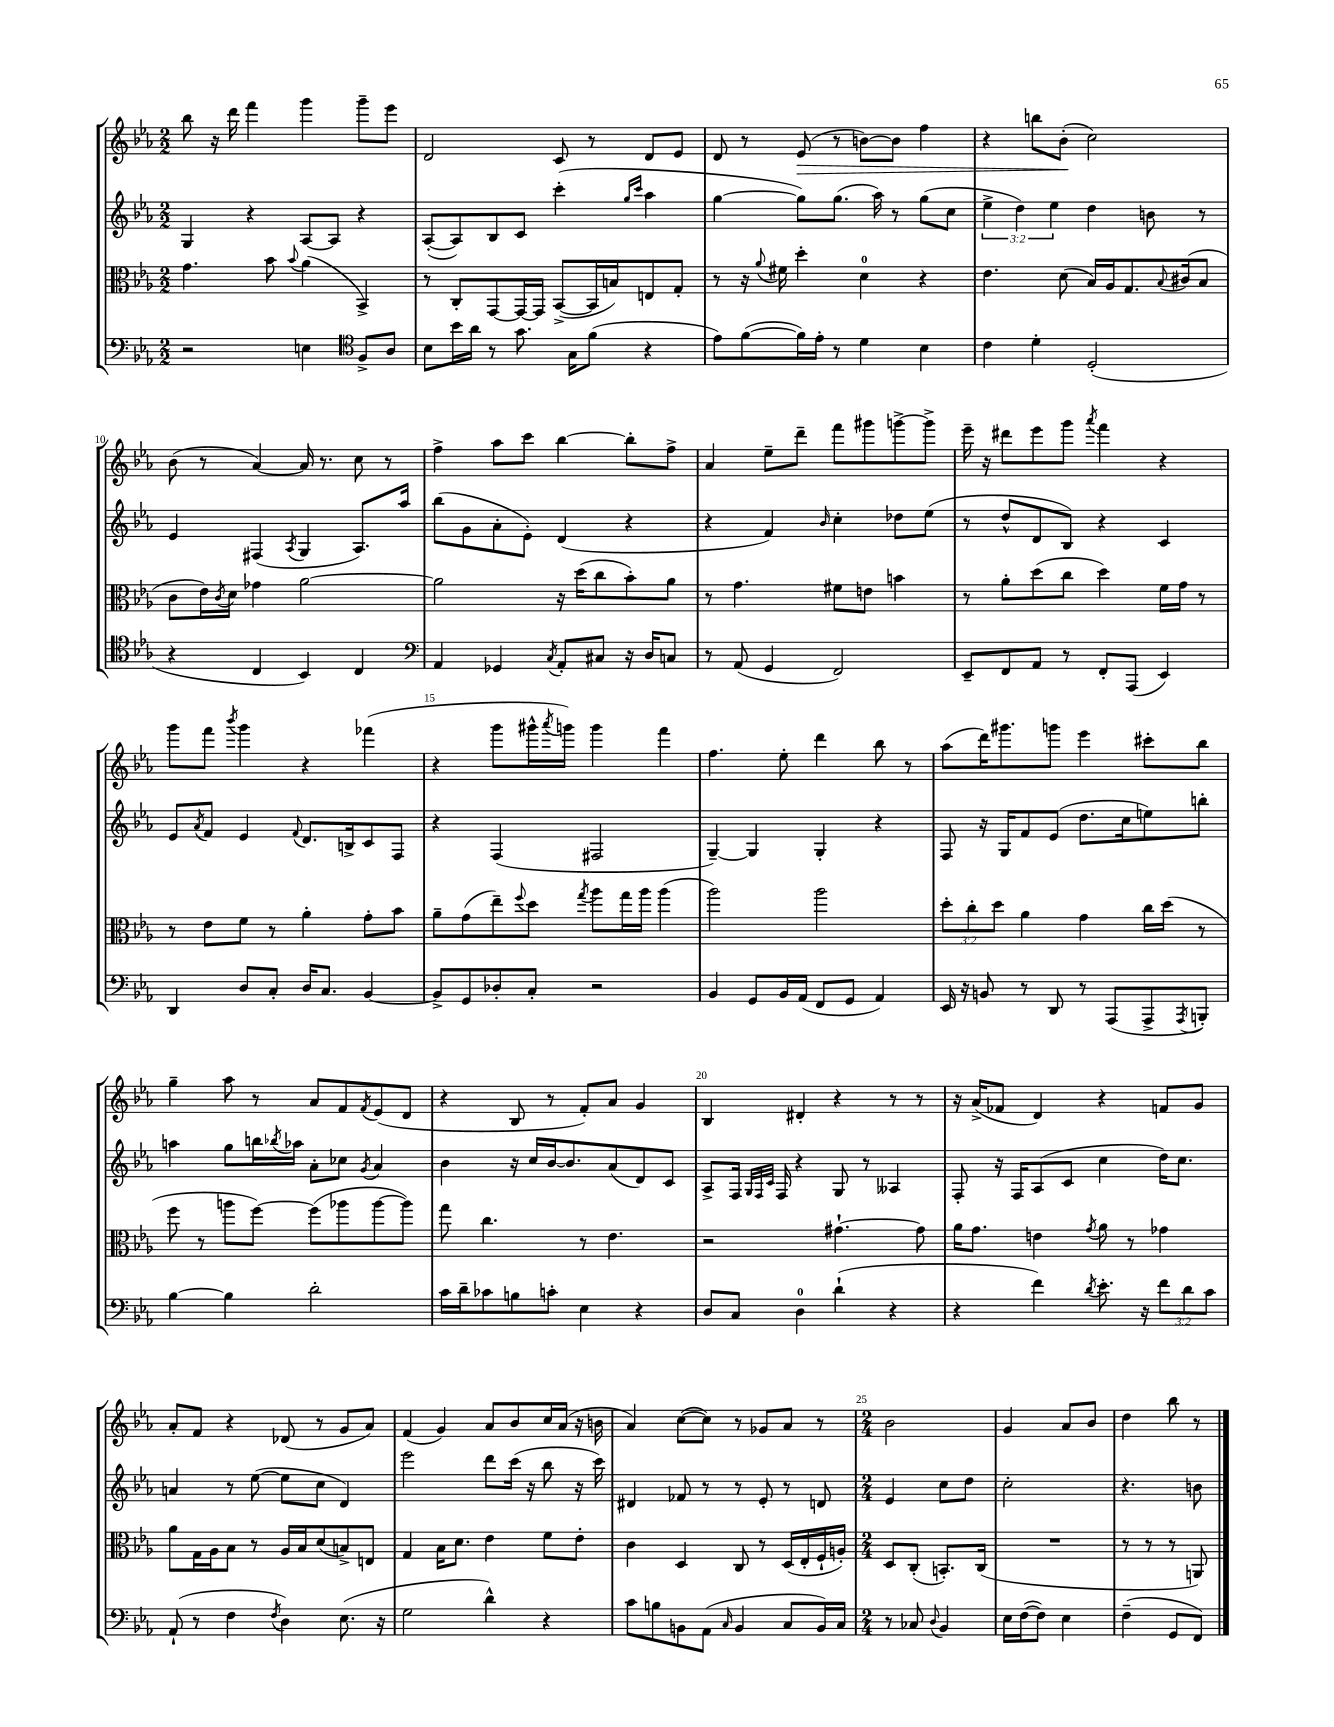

**kern	**kern	**kern	**kern
*staff4	*staff3	*staff2	*staff1
*clefF4	*clefC3	*clefG2	*clefG2
*k[b-e-a-]	*k[b-e-a-]	*k[b-e-a-]	*k[b-e-a-]
*M2/2	*M2/2	*M2/2	*M2/2
2r	4.g\	4G/	8bb-\
.	.	.	16r
.	.	.	16ddd\
.	.	4r	4fff\
.	8b-\	.	.
.	8qqb-/	.	.
4E\	(4a-\	[8A-/L	4ggg\
.	.	8A-/]J	.
*clefC4	*	*	*
8F^/L	4BB-^/)	4r	8ggg~\L
8A-/J	.	.	8eee-\J
=	=	=	=
8B-\L	8r	([8A-'/L	2d/
16b-\L	8C'/L	8A-/])	.
16a-\JJ	.	.	.
8r	[8GG/	8B-/	.
8.g\	16GG/_L	8c/J	.
.	16GG/]JJ	.	.
.	([8BB-^/L	(4ccc'\	8c/
16G\LK	.	.	.
(8f\J	16BB-/]L	.	8r
.	16B/J)	.	.
.	.	16qqgg/LL	.
.	.	16qqccc/JJ	.
4r	8E/	4aa-\	8d/L
.	8G'/J	.	8e-/J
=	=	=	=
8e-\L)	8r	[4gg\	8d/
([8f\	16r	.	8r
.	8qqa-/	.	.
.	16f#\	.	.
16f\]L)	4dd'\	8gg\]L)	(8e-/
16e-'\JJ	.	.	.
8r	.	(8.gg\J	8r
4d\	4d\	.	[8b\L)
.	.	16aa-\)	.
.	.	8r	8b\]J
4B-\	4r	(8gg\L	4ff\
.	.	8cc\J	.
=	=	=	=
4c\	4.e-\	6ee-^\	4r
.	.	6dd\)	.
4d'\	.	.	8bb\L
.	.	6ee-\	.
.	(8d\	.	(8b-'\J
(2D'/	16B-/LL)	4dd\	2cc\)
.	16A-/J	.	.
.	8.G/	.	.
.	.	8b\	.
.	8qqB-/	.	.
.	(16c#/k	.	.
.	8B-/J	8r	.
=	=	=	=
4r	8c\L	4e-/	(8b-\
.	16e-\L)	.	8r
.	8qc/	.	.
.	16d\JJ	.	.
4C/	4g-\	(4F#/	[4a-/)
.	.	8qA-/	.
4BB-/)	[2a-\	4G/	16a-/]
.	.	.	8.r
4C/	.	8.A-/L)	8cc\
.	.	.	8r
.	.	16aa-/Jk	.
=	=	=	=
*clefF4	*	*	*
4AA-/	2a-\]	(8bb-\L	4ff^\
.	.	8g\	.
4GG-/	.	8a-'\	8aa-\L
.	.	8e-'\J)	8ccc\J
8qC/	.	.	.
8AA-'/L	16r	(4d/	[4bb-\
.	(16dd\LK	.	.
8C#/J	8cc\	.	.
16r	8b-'\)	4r	8bb-'\]L
16D/LK	.	.	.
8C/J	8a-\J	.	8ff^\J
=	=	=	=
8r	8r	4r	4a-/
(8AA-/	4.g\	.	.
4GG/	.	4f/)	8ee-~\L
.	.	.	8ddd~\J
.	.	16qqb-/	.
2FF/)	8f#\L	4cc'\	8fff\L
.	8e\J	.	8ggg#\
.	4b\	8dd-\L	[8ggg^\
.	.	(8ee-\J	8ggg^\]J
=	=	=	=
8EE-~/L	8r	8r	16eee-~\
.	.	.	16r
8FF/	8a-'\L	8dd^^/L	8ddd#\L
8AA-/J	(8dd\	8d/	8eee-\
8r	8cc\J	8B-/J)	8ggg\J
.	.	.	8qaaa-/
8FF'/L	4dd\)	4r	4fff\
(8AAA-/J	.	.	.
4EE-/)	16f\LL	4c/	4r
.	16g\JJ	.	.
.	8r	.	.
=	=	=	=
4DD/	8r	8e-/L	8ggg\L
.	.	8qa-/	.
.	8e-\L	8f/J	8fff\J
.	.	.	8qbbb-/
8D/L	8f\J	4e-/	4ggg\
8C'/J	8r	.	.
.	.	8qqf/	.
16D/LK	4a-'\	8.d/L	4r
8.C/J	.	.	.
.	.	16B^/k	.
[4BB-/	8g'\L	8c/	(4fff-\
.	8b-\J	8F/J	.
=	=	=	=
8BB-^/]L	8a-~\L	4r	4r
8GG/	(8g\	.	.
8D-'/	8ee-~\)	(4F/	8ggg\L
.	8qqff/	.	.
8C'/J	8dd\J	.	16ggg#^^\L
.	.	.	8qaaa-/
.	.	.	16ggg\JJ)
.	8qgg/	.	.
2r	8aa-\L	2F#/	4ggg\
.	16gg\L	.	.
.	16aa-\JJ	.	.
.	(4aa-\	.	4fff\
=	=	=	=
4BB-/	2aa-\)	[4G~/)	4.ff\
8GG/L	.	4G/]	.
16BB-/L	.	.	8ee-'\
(16AA-/JJ	.	.	.
8FF/L	2aa-\	4G'/	4ddd\
8GG/J	.	.	.
4AA-/)	.	4r	8bb-\
.	.	.	8r
=	=	=	=
16EE-/	12dd'\L	8F/	(8aa-\L
16r	.	.	.
.	12cc'\	.	.
8BB/	.	16r	16ddd\K)
.	12dd\J	.	.
.	.	16G/LK	8.ggg#\
8r	4a-\	8f/	.
8DD/	.	(8e-/J	8ggg\J
8r	4g\	8.dd\L	4eee-\
(8AAA-/L	.	.	.
.	.	16cc\k	.
8AAA-^/	16cc\LL	8ee\)	8ccc#'\L
.	(16dd\JJ	.	.
8qAAA-/	.	.	.
8BBB'/J)	8r	8bb'\J	8bb-\J
=	=	=	=
[4B-\	8ff\	4aa\	4gg~\
.	8r	.	.
4B-\]	8aa\L	8gg\L	8aa-\
.	[8ff\J)	16bb\L	8r
.	.	8qbb-/	.
.	.	16aa-\JJ	.
2d'\	(8ff\]L	8a-'\L	8a-/L
.	8aa-\	8cc-\J	8f/
.	.	8qg/	8qf/
.	[8aa-\	4a-/	(8e-/
.	8aa-\]J)	.	8d/J
=	=	=	=
16c\LL	8gg\	4b-\	4r
16d~\J	.	.	.
8c-\	4.cc\	.	.
8B\	.	16r	8B-/
.	.	16cc/LL	.
8c'\J	.	[16b-/J	8r
.	.	8.b-/]	.
4E-\	8r	.	8f'/L)
.	4.e-\	(8a-/	8a-/J
4r	.	8d/)	4g/
.	.	8c/J	.
=	=	=	=
8D/L	2r	8A-^/L	4B-/
8C/J	.	16F/Jk	.
.	.	32qqG/LLL	.
.	.	32qqF/	.
.	.	32qqc/JJJ	.
.	.	16F/	.
4D\	.	4r	4d#'/
(4d`\	[4.g#`\	8G/	4r
.	.	8r	.
4r	.	4A--/	8r
.	8g#\]	.	8r
=	=	=	=
4r	16a-\LK	8F'/	16r
.	8.g\J	.	(16a-^/LK
.	.	16r	8f-/J
.	.	16F/LK	.
4f\)	4e\	(8A-/	4d/)
.	.	8c/J	.
8qd/	8qg/	.	.
8.e-'\	8a-\	4cc\	4r
.	8r	.	.
16r	.	.	.
12f\L	4g-\	16dd\LK)	8f/L
.	.	8.cc\J	.
12d\	.	.	.
.	.	.	8g/J
12c\J	.	.	.
=	=	=	=
(8AA-`/	8a-\L	4a/	8a-'/L
8r	16G\L	.	8f/J
.	16A-\J	.	.
4F\	8B-\J	8r	4r
.	8r	([8ee-\	.
8qF/	.	.	.
4D\)	16A-/LL	8ee-\]L	(8d-/
.	16B-/J	.	.
.	(8d/	8cc\J	8r
(8.E-\	8B^/)	4d/)	8g/L
.	8E/J	.	8a-/J)
16r	.	.	.
=	=	=	=
2G\	4G/	2eee-\	(4f/
.	16B-\LK	.	4g/)
.	8.d\J	.	.
4d^^\)	4e-\	8ddd\L	8a-/L
.	.	(16ccc\Jk	8b-/
.	.	16r	.
4r	8f\L	8bb-\	16cc/L
.	.	.	(16a-/JJ
.	8e-'\J	16r	16r
.	.	16ccc\)	16b\
=	=	=	=
8c\L	4c\	4d#/	4a-/)
8B\	.	.	.
8BB\	4D/	8f-/	([8cc\L
(8AA-\J	.	8r	8cc\]J)
16qqC/	.	.	.
4BB/	8C/	8r	8r
.	8r	8e-'/	8g-/L
8C/L	(16D/LL	8r	8a-/J
.	16E-'/	.	.
16BB/L)	16F`/	8d/	8r
16C/JJ	16A'/JJ)	.	.
=	=	=	=
*M2/4	*M2/4	*M2/4	*M2/4
8r	8D/L	4e-/	2b-\
8C-/	(8C'/J	.	.
8qqD/	.	.	.
4BB-/	8.BB'/L)	8cc\L	.
.	.	8dd\J	.
.	(16C/Jk	.	.
=	=	=	=
16E-\LL	2r	2cc'\	4g/
([16F\J	.	.	.
8F\]J)	.	.	.
4E-\	.	.	8a-/L
.	.	.	8b-/J
=	=	=	=
(4F~\	8r	4.r	4dd\
.	8r	.	.
8GG/L	8r	.	8bb-\
8FF/J)	8AA/)	8b\	8r
==	==	==	==
*-	*-	*-	*-
